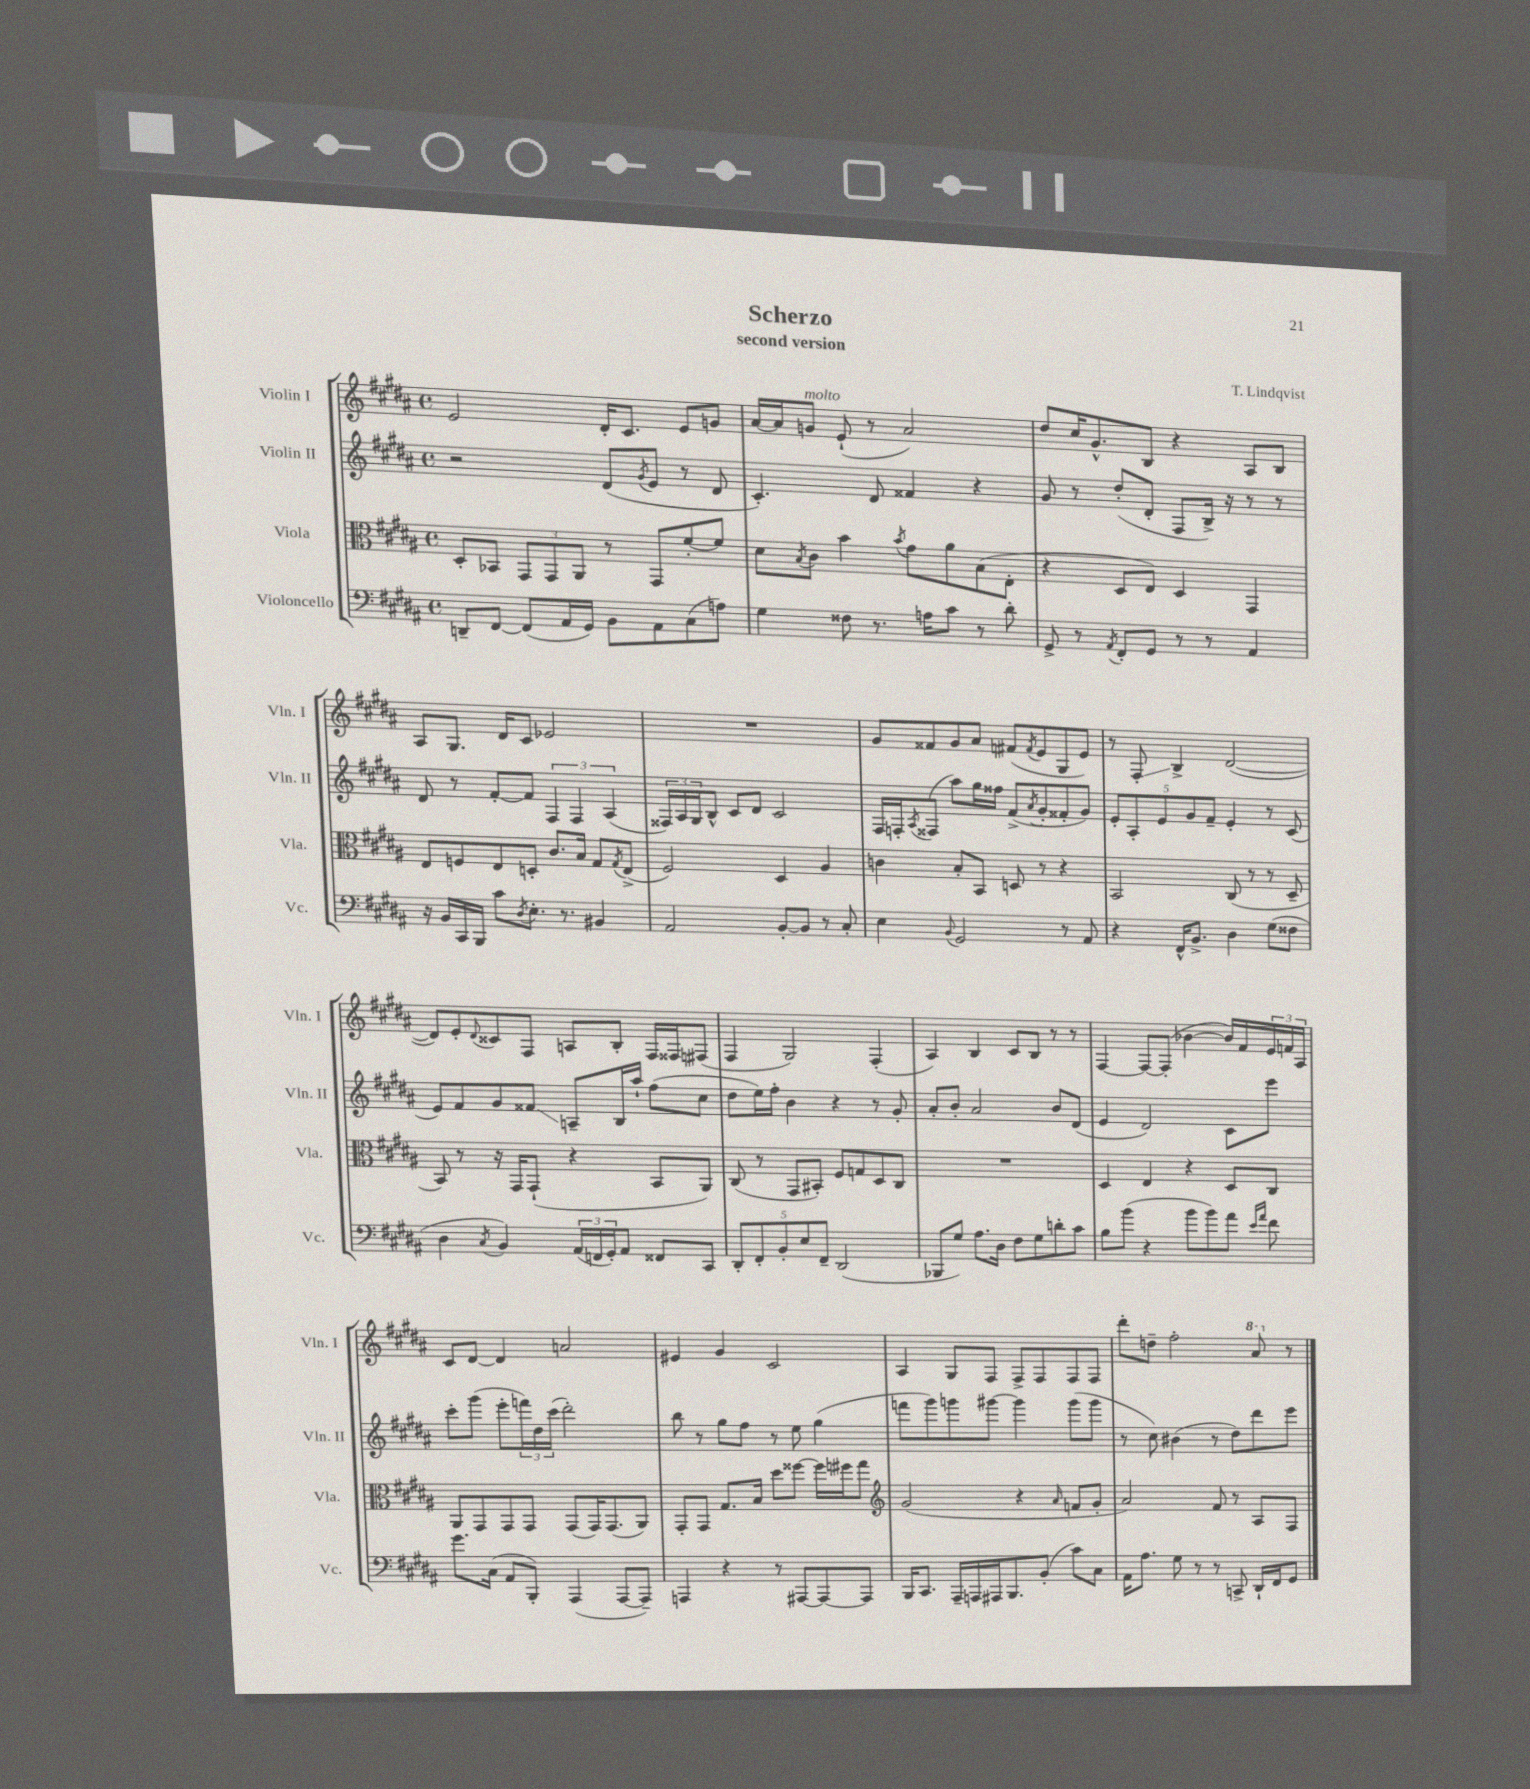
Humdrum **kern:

**kern	**kern	**kern	**kern
*staff4	*staff3	*staff2	*staff1
*clefF4	*clefC3	*clefG2	*clefG2
*k[f#c#g#d#a#]	*k[f#c#g#d#a#]	*k[f#c#g#d#a#]	*k[f#c#g#d#a#]
*M4/4	*M4/4	*M4/4	*M4/4
*met(c)	*met(c)	*met(c)	*met(c)
8DD~/L	8D#'/L	2r	2e/
[8FF#/J	8BB-/J	.	.
(8FF#/]L	12GG#/L	.	.
.	12GG#/	.	.
16AA#/L	.	.	.
.	12AA#/J	.	.
16GG#/JJ)	.	.	.
8BB\L	8r	(8d#/L	16d#'/LK
.	.	.	8.c#/J
.	.	8qg#/	.
8AA#\	8GG#/L	8e/J	.
(8C#\	[8f#'/	8r	8e/L
8A\J)	8f#/]J	8d#/	8g/J
=	=	=	=
4G#\	8d#\L	4.c#'/)	[16a#/LL
.	.	.	16a#/]J
.	8qB/	.	.
.	8c#\J	.	8g/J
8F##\	4b\	.	(8e`/
8.r	.	8d#/	8r
.	8qb/	.	.
.	8g#\L	4f##/	2a#/)
16A\LK	.	.	.
8c#\J	8a#\	.	.
8r	(8B\	4r	.
8d#'\	8E'\J	.	.
=	=	=	=
8GG#^/	4r	8g#/	8dd#/L
8r	.	8r	16cc#/K
.	.	.	8.g#^^/
8qAA#/	.	.	.
8FF#'/L	8D#/L	(8dd#'/L	.
8GG#/J	8E/J)	8d#'/J	8B/J
8r	4D#/	8F#/L	4r
8r	.	16B^/Jk)	.
.	.	16r	.
4AA#/	4GG#/	8r	8A#/L
.	.	8r	8B/J
=	=	=	=
16r	8E/L	8d#/	8A#/L
16BB/LL	.	.	.
16CC#/	8F/	8r	8.G#/J
16BBB/JJ	.	.	.
8c#\L	8E/	[8f#'/L	.
.	.	.	16d#/LK
8qD#/	.	.	.
8.E'\J	8D'/J	8f#/]J	8c#/J
.	8.c#/L	6F#/	2e-/
8.r	.	.	.
.	.	6F#/	.
.	16B/Jk	.	.
4BB#/	8G#/L	.	.
.	.	(6A#/	.
.	8qG#/	.	.
.	(8E^/J	.	.
=	=	=	=
2AA#/	2F#/)	24F##/LL)	1r
.	.	24A#/	.
.	.	24G#/J	.
.	.	8B^^/J	.
.	.	8c#/L	.
.	.	8d#/J	.
[8BB'/L	4D#/	2c#/	.
8BB/]J	.	.	.
8r	4A#/	.	.
8C#'/	.	.	.
=	=	=	=
4E\	4c\	16F#/LL	8g#/L
.	.	16F'/J	.
.	.	8qA#/	.
.	.	(8F##/J	8f##/
8qqBB/	.	.	.
2GG#/	8B'/L	8aa#\L)	8g#/
.	8BB/J	16gg#\L	8a#/J
.	.	16ff##\JJ	.
.	8D/	(8f#^/L	(8f#/L
.	.	8qa#/	8qf#/
.	8r	8g#'/	8e/
8r	4r	8f##'/	8G#/
8AA#/	.	8g#/J)	8e/J)
=	=	=	=
4r	2BB/	10e'/L	8r
.	.	10A#'/	.
.	.	.	8F#'/
.	.	10e/	.
16FF#^^/LK	.	.	4B^/
.	.	10g#/	.
8.BB^/J	.	.	.
.	.	10f#~/J	.
4D#\	(8C#/	4e'/	([2d#/
.	8r	.	.
(8G#\L	8r	8r	.
8F##\J	8D#~/	(8c#/	.
=	=	=	=
4D#\	8BB/)	8e/L)	8d#/]L)
.	8r	8f#/	8e'/
8qC#/	.	.	8qqd#/
4BB/)	16r	8g#/	8c##/
.	16GG#/LK	.	.
.	(8GG#`/J	8f##/J	8F#/J
(24AA#/LL	4r	8A~/L	8A/L
24FF/	.	.	.
24GG#'/J)	.	.	.
8AA#/J	.	16B/L	8B'/J
.	.	16aa#`/JJ	.
8FF##/L	8BB/L	(8ff#\L	16F#/LL
.	.	.	16F##/J
8CC#/J	8AA#/J)	8cc#\J	(8F#/J
=	=	=	=
10DD#'/L	(8C#/	8dd#\L	4F#/
10FF#'/	.	.	.
.	8r	16ee\L)	.
.	.	16ff#'\JJ	.
10BB'/	.	.	.
.	8GG#/L	4b\	2G#/)
10E/	.	.	.
.	8BB#'/J)	.	.
10FF#~/J	.	.	.
(2DD#/	8F#/L	4r	.
.	8G/	.	.
.	8D#/	8r	(4F#'/
.	8C#/J	8g#'/	.
=	=	=	=
8BBB-/L	1r	8a#'/L	4A#/)
8G#/J)	.	8b'/J	.
8.A#\L	.	2a#/	4B/
16D#\Jk	.	.	.
8F#\L	.	.	8c#/L
8G#\	.	.	8B/J
8d'\	.	8b/L	8r
8c#\J	.	(8d#/J	8r
=	=	=	=
8B\L	4D#/	4e/	[4F#/
(8b\J	.	.	.
4r	4E/	2d#/)	8F#/_L
.	.	.	(8F#'/]J
8b\L	4r	.	[4b-\
8b\)	.	.	.
8a#\J	8D#/L	8c#\L	16b-/]LL)
.	.	.	16f#/
16qqe/LL	.	.	.
16qqa#/JJ	.	.	.
8f#\	8C#/J	8eee\J	24e/
.	.	.	24f/
.	.	.	24A#/JJ
=	=	=	=
8.g#\L	8AA#/L	8ccc#'\L	8c#/L
.	8GG#/	(8ggg#\J	[8d#/J
(16C#\Jk	.	.	.
8AA#/L	8GG#/	8eee'\L	4d#/]
8BBB'/J)	8GG#/J	24fff\L)	.
.	.	24dd#\	.
.	.	(24ccc#\JJ	.
(4AAA#/	(8GG#/L	2ddd#'\)	2a/
.	16GG#/K)	.	.
.	(8.GG#/	.	.
[8AAA#/L	.	.	.
8AAA#~/]J)	8AA#/J)	.	.
=	=	=	=
4AAA/	8GG#'/L	8bb\	4e#/
.	8GG#/J	8r	.
4r	8.G#/L	8gg#\L	4g#/
.	.	8ff#\J	.
.	16B/Jk	.	.
8r	8dd#\L	8r	2c#/
[8AAA#/L	[8ff##\J	8ee\	.
8AAA#/_	16ff##\]LL	(4gg#\	.
.	16ff#\J	.	.
8AAA#/]J	8gg#\J	.	.
=	=	=	=
*	*clefG2	*	*
16BBB/LK	(2g#/	8fff\L	4A#/
8.CC#/J	.	.	.
.	.	8ggg#\)	.
16AAA#~/LL	.	8ggg\	8G#/L
16AAA/	.	.	.
16AAA#/J	.	[8ggg#\J	8F#/J
8.BBB/	.	.	.
.	4r	4ggg#\]	8F#^/L
(8BB'/J	.	.	8F#/
.	16qqa#/	.	.
8c#\L)	8f/L	(8ggg#\L	8F#/
8C#\J	8g#'/J	8ggg#\J	8F#/J
=	=	=	=
16AA#\LK	2a#/)	8r	8ddd#'\L
8.A#\J	.	.	.
.	.	8cc#\)	8dd~\J
8G#\	.	(4b#\	2ff#'\
8r	.	.	.
8r	8f#/	8r	.
8CC^/	8r	8dd#\L)	.
16DD#`/LL	8A#/L	8ddd#\	8aa#/
16FF#/J	.	.	.
8GG#/J	8F#/J	8eee\J	8r
==	==	==	==
*-	*-	*-	*-
